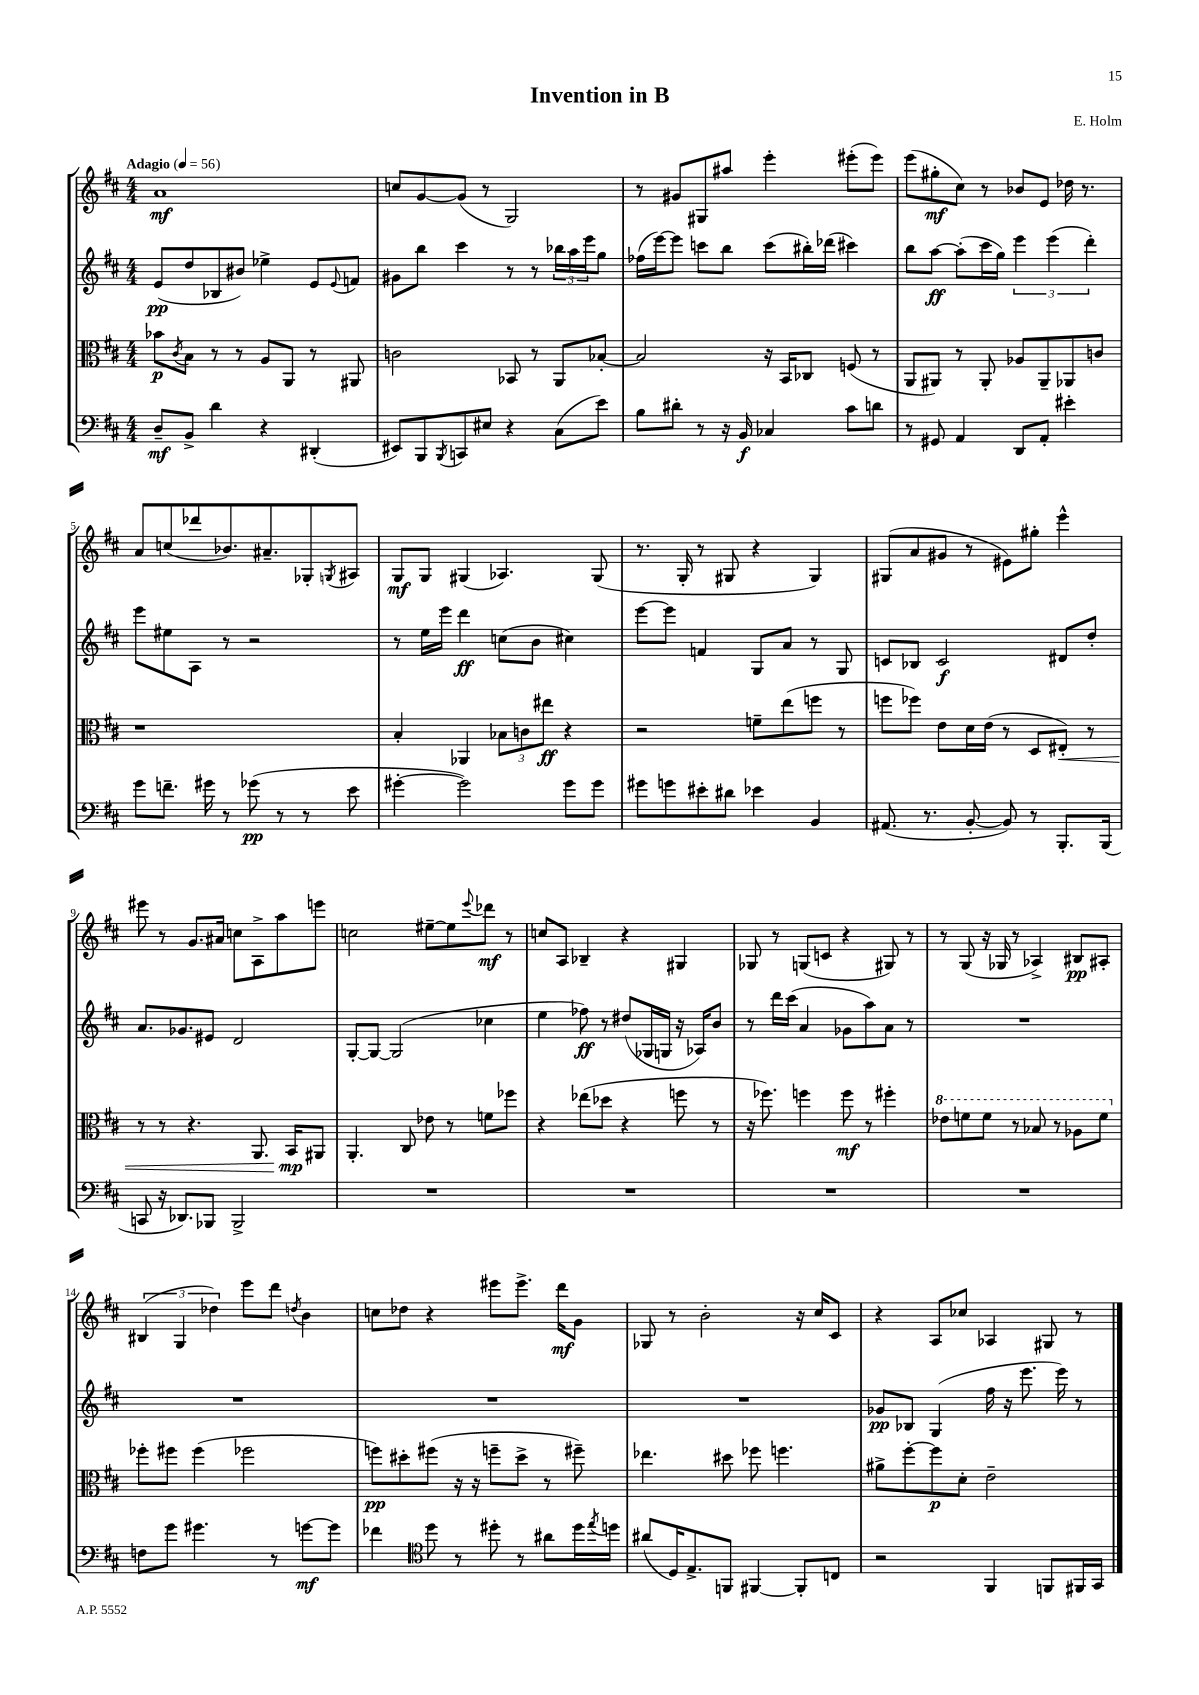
\header { title = "Invention in B" composer = "E. Holm" }
<<
\new StaffGroup <<
\new Staff = "s0" {
    \clef treble \key d \major \numericTimeSignature \time 4/4 \tempo "Adagio" 4 = 56
    a'1\mf |
    c''8 g'8~ g'8( r8 g2) |
    r8 gis'8 gis8 ais''8 e'''4-. eis'''8-.( eis'''8) |
    e'''8( gis''8-.\mf cis''8) r8 bes'8 e'8 des''16 r8. |
    a'8 c''8( des'''8 bes'8.) ais'8.-- ges8-. \acciaccatura { g8 } ais8 |
    g8\mf g8 gis4( aes4.) gis8( |
    r8. g16-. r8 gis8 r4 gis4) |
    gis8( a'8 gis'8 r8 eis'8) gis''8-. e'''4-^ |
    eis'''8 r8 g'8. ais'16 c''8 a8-> a''8 e'''8 |
    c''2 eis''8~-- eis''8 \appoggiatura { e'''8 } des'''8\mf r8 |
    c''8 a8 bes4-- r4 gis4 |
    ges8 r8 g8( c'8 r4 gis8) r8 |
    r8 g8( r16 ges16 r8 aes4->) bis8\pp ais8-. |
    \tuplet 3/2 { bis4( g4 des''4) } e'''8 d'''8 \acciaccatura { d''8 } b'4 |
    c''8 des''8 r4 eis'''8 eis'''8.-> d'''16\mf g'8 |
    ges8 r8 b'2-. r16 cis''16 cis'8 |
    r4 a8 ces''8 aes4 gis8 r8 \bar "|." |
}
\new Staff = "s1" {
    \clef treble \key d \major \numericTimeSignature \time 4/4
    e'8\pp( d''8 bes8 bis'8) ees''4-> e'8 \appoggiatura { e'8 } f'8 |
    gis'8 b''8 cis'''4 r8 r8 \tuplet 3/2 { bes''16 a''16 e'''16 } g''8 |
    fes''16( e'''16~) e'''8 c'''8 b''8 c'''8( bis''16-.) des'''16( cis'''4) |
    b''8 a''8~\ff a''8-.( cis'''16 g''16) \tuplet 3/2 { e'''4 e'''4( d'''4-.) } |
    e'''8 eis''8 a8 r8 r2 |
    r8 e''16 e'''16 d'''4\ff c''8( b'8 cis''4) |
    e'''8~ e'''8 f'4 g8 a'8 r8 g8 |
    c'8 bes8 c'2\f dis'8 d''8-. |
    a'8. ges'8. eis'8 d'2 |
    g8~-. g8~ g2( ces''4 |
    e''4 fes''8\ff) r8 dis''8( ges16 g16 r16 aes16) b'8 |
    r8 d'''16 cis'''16( a'4 ges'8 a''8) a'8 r8 |
    R1 |
    R1 |
    R1 |
    R1 |
    ges'8\pp bes8 g4( fis''16 r16 e'''8. e'''16) r8 \bar "|." |
}
\new Staff = "s2" {
    \clef alto \key d \major \numericTimeSignature \time 4/4
    bes'8\p \acciaccatura { cis'8 } b8 r8 r8 a8 a,8 r8 ais,8 |
    c'2 bes,8 r8 a,8 bes8~-. |
    bes2 r16 b,16 ces8 f8( r8 |
    a,8 ais,8) r8 ais,8-. aes8 ais,8-- aes,8 c'8 |
    r1 |
    b4-. aes,4 \tuplet 3/2 { bes8 c'8 eis''8\ff } r4 |
    r2 f'8-- e''8( f''8 r8 |
    f''8 fes''8) e'8 d'16 e'16( r8 d8 eis8-.\<) r8 |
    r8 r8 r4. a,8. b,16\mp\! ais,8 |
    a,4.-. cis8 ees'8 r8 f'8 fes''8 |
    r4 ees''8( des''8 r4 f''8 r8 |
    r16 fes''8.) f''4 f''8\mf r8 fis''4-. |
    \ottava #1 ees''8 f''8 f''8 r8 bes'8 r8 aes'8 f''8 \ottava #0 |
    fes''8-. fis''8 fis''4( fes''2 |
    f''8\pp) dis''8-. fis''8( r16 r16 f''8-- dis''8-> r8 fis''8--) |
    ees''4. dis''8 fes''8 f''4. |
    ais'8-> fis''8~-. fis''8\p d'8-. e'2-- \bar "|." |
}
\new Staff = "s3" {
    \clef bass \key d \major \numericTimeSignature \time 4/4
    d8--\mf b,8-> d'4 r4 dis,4-.( |
    eis,8) b,,8 \acciaccatura { b,,8 } c,8 eis8 r4 cis8( e'8) |
    b8 dis'8-. r8 r16 b,16\f ces4 cis'8 d'8 |
    r8 gis,8 a,4 d,8 a,8-. eis'4-. |
    g'8 f'8.-- gis'16 r8 ges'8\pp( r8 r8 e'8 |
    gis'4~-. gis'2) gis'8 gis'8 |
    gis'8 g'8 eis'8-. dis'8 ees'4 b,4 |
    ais,8.( r8. b,8~-. b,8) r8 b,,8.-. b,,16( |
    c,8 r16 des,8.) bes,,8 bes,,2-> |
    R1 |
    R1 |
    R1 |
    R1 |
    f8 g'8 gis'4. r8 g'8~\mf g'8 |
    fes'4 \clef tenor d''8 r8 dis''8-. r8 ais'8 dis''16 \acciaccatura { e''8 } d''16 |
    ais'8( d16) e8.-> f,8 fis,4~ fis,8-. c8 |
    r2 fis,4 f,8 fis,16 g,16 \bar "|." |
}
>>
>>
